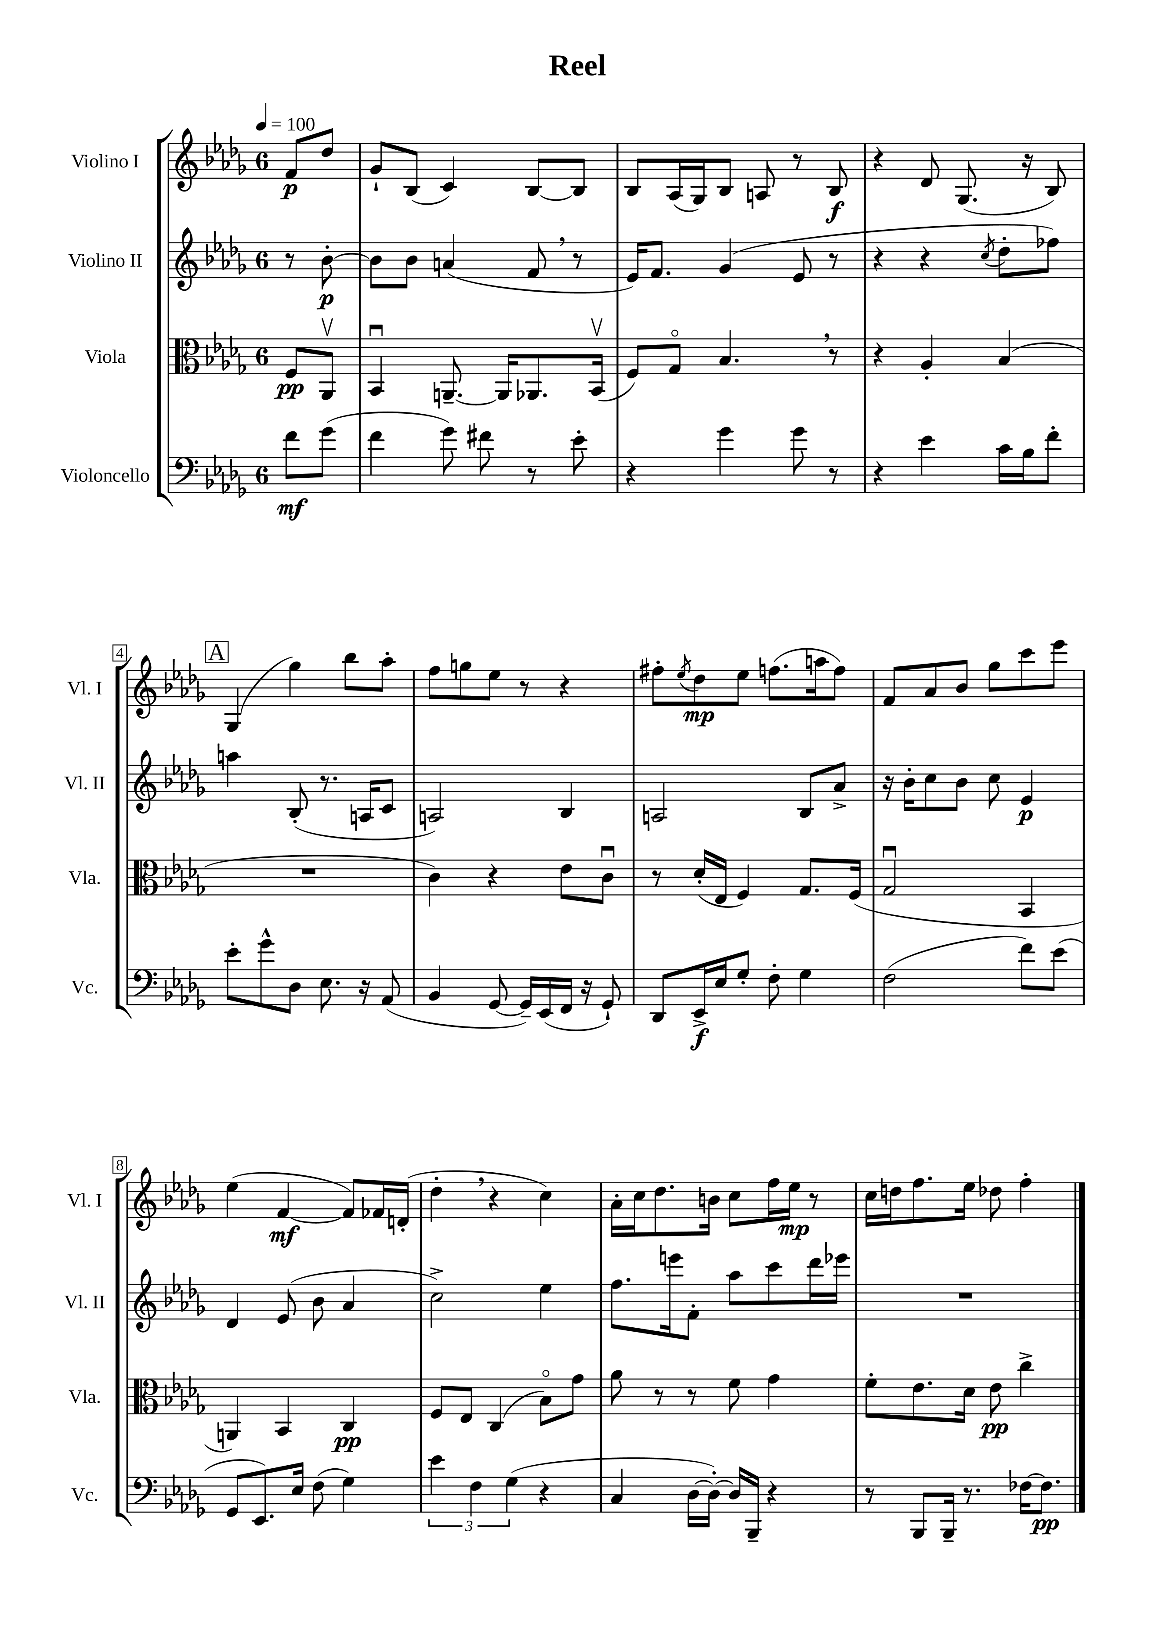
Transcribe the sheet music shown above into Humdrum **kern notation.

**kern	**dynam	**kern	**dynam	**kern	**dynam	**kern	**dynam
*part4	*part4	*part3	*part3	*part2	*part2	*part1	*part1
*staff4	*staff4	*staff3	*staff3	*staff2	*staff2	*staff1	*staff1
*I"Violoncello	*	*I"Viola	*	*I"Violino II	*	*I"Violino I	*
*I'Vc.	*	*I'Vla.	*	*I'Vl. II	*	*I'Vl. I	*
*clefF4	*	*clefC3	*	*clefG2	*	*clefG2	*
*k[b-e-a-d-g-]	*	*k[b-e-a-d-g-]	*	*k[b-e-a-d-g-]	*	*k[b-e-a-d-g-]	*
*M6/8	*	*M6/8	*	*M6/8	*	*M6/8	*
*MM100	*	*MM100	*	*MM100	*	*MM100	*
=	=	=	=	=	=	=	=
8f\L	mf	8F/L	pp	8r	.	8f/L	p
(8g-\J	.	8AA-v/J	.	[8b-'\	p	8dd-/J	.
=1	=1	=1	=1	=1	=1	=1	=1
4f\	.	4BB-u/	.	8b-\L]	.	8g-`/L	.
.	.	.	.	8b-\J	.	(8B-/J	.
8g-\)	.	[8.AAn~/	.	(4an/	.	4c/)	.
8f#X\	.	.	.	.	.	.	.
.	.	16AA/KL]	.	.	.	.	.
8r	.	8.AA-X/	.	8f,/	.	[8B-/L	.
8e-'\	.	.	.	8r	.	8B-/J]	.
.	.	(16BB-v/Jk	.	.	.	.	.
=2	=2	=2	=2	=2	=2	=2	=2
4r	.	8F/L)	.	16e-/KL)	.	8B-/L	.
.	.	.	.	8.f/J	.	.	.
.	.	8G-/J	.	.	.	(16A-/L	.
.	.	.	.	.	.	16G-/J)	.
4g-\	.	4.B-,/	.	(4g-/	.	8B-/J	.
.	.	.	.	.	.	8An/	.
8g-\	.	.	.	8e-/	.	8r	.
8r	.	8r	.	8r	.	8B-/	f
=3	=3	=3	=3	=3	=3	=3	=3
4r	.	4r	.	4r	.	4r	.
4e-\	.	4A-'/	.	4r	.	8d-/	.
.	.	.	.	.	.	(8.G-/	.
.	.	.	.	8qcc/	.	.	.
16c\LL	.	(4B-/	.	8dd-'\L	.	.	.
16B-\J	.	.	.	.	.	16r	.
8f'\J	.	.	.	8ff-X\J)	.	8B-/)	.
!!LO:LB:g=z
!!LO:REH:place=s1:t=A
=4	=4	=4	=4	=4	=4	=4	=4
8e-'\L	.	2.r	.	4aan\	.	(4G-/	.
8g-^^\	.	.	.	.	.	.	.
8D-\J	.	.	.	(8B-'/	.	4gg-\)	.
8.E-\	.	.	.	8.r	.	.	.
.	.	.	.	.	.	8bb-\L	.
16r	.	.	.	16An/KL	.	.	.
(8AA-/	.	.	.	8c/J	.	8aa-'\J	.
=5	=5	=5	=5	=5	=5	=5	=5
4BB-/	.	4c\)	.	2An/)	.	8ff\L	.
.	.	.	.	.	.	8ggn\	.
[8GG-/	.	4r	.	.	.	8ee-\J	.
16GG-~/LL])	.	.	.	.	.	8r	.
(16EE-/	.	.	.	.	.	.	.
16FF/JJ	.	8e-\L	.	4B-/	.	4r	.
16r	.	.	.	.	.	.	.
8GG-`/)	.	8cu\J	.	.	.	.	.
=6	=6	=6	=6	=6	=6	=6	=6
8DD-/L	.	8r	.	2An/	.	8ff#X'\L	.
.	.	.	.	.	.	8qee-/	.
16EE-^/L	f	(16d-'/LL	.	.	.	8dd-\	mp
16E-/J	.	16E-/JJ	.	.	.	.	.
8G-'/J	.	4F/)	.	.	.	8ee-\J	.
8F'\	.	.	.	.	.	(8.ffn\L	.
4G-\	.	8.G-/L	.	8B-/L	.	.	.
.	.	.	.	.	.	16aan\k	.
.	.	.	.	8a-^/J	.	8ff\J)	.
.	.	(16F/Jk	.	.	.	.	.
=7	=7	=7	=7	=7	=7	=7	=7
(2F\	.	2G-u/	.	16r	.	8f/L	.
.	.	.	.	16b-'\KL	.	.	.
.	.	.	.	8cc\	.	8a-/	.
.	.	.	.	8b-\J	.	8b-/J	.
.	.	.	.	8cc\	.	8gg-\L	.
8f\L)	.	4BB-/	.	4e-/	p	8ccc\	.
(8e-\J	.	.	.	.	.	8eee-\J	.
!!LO:LB:g=z
=8	=8	=8	=8	=8	=8	=8	=8
8GG-/L	.	4AAn/)	.	4d-/	.	(4ee-\	.
8.EE-/)	.	.	.	.	.	.	.
.	.	4BB-/	.	(8e-/	.	[4f/	mf
16E-/Jk	.	.	.	.	.	.	.
(8F\	.	.	.	8b-\	.	.	.
4G-\)	.	4C/	pp	4a-/	.	8f/L])	.
.	.	.	.	.	.	16f-X/L	.
.	.	.	.	.	.	(16dn'/JJ	.
=9	=9	=9	=9	=9	=9	=9	=9
6e-\	.	8F/L	.	2cc^\)	.	4dd-',\	.
.	.	8E-/J	.	.	.	.	.
6F\	.	.	.	.	.	.	.
.	.	(4C/	.	.	.	4r	.
(6G-\	.	.	.	.	.	.	.
4r	.	8B-\L)	.	4ee-\	.	4cc\)	.
.	.	8g-\J	.	.	.	.	.
=10	=10	=10	=10	=10	=10	=10	=10
4C/	.	8a-\	.	8.ff\L	.	16a-'\LL	.
.	.	.	.	.	.	16cc\J	.
.	.	8r	.	.	.	8.dd-\	.
.	.	.	.	16eeen\k	.	.	.
[16D-\LL	.	8r	.	8f'\J	.	.	.
16D-'\JJ_)	.	.	.	.	.	16bn\Jk	.
16D-/LL]	.	8f\	.	8aa-\L	.	8cc\L	.
16BBB-~/JJ	.	.	.	.	.	.	.
4r	.	4g-\	.	8ccc\	.	16ff\L	.
.	.	.	.	.	.	16ee-\JJ	mp
.	.	.	.	16ddd-\L	.	8r	.
.	.	.	.	16eee-X\JJ	.	.	.
=11	=11	=11	=11	=11	=11	=11	=11
8r	.	8f'\L	.	2.r	.	16cc\LL	.
.	.	.	.	.	.	16ddn\J	.
8BBB-/L	.	8.e-\	.	.	.	8.ff\	.
16BBB-~/Jk	.	.	.	.	.	.	.
8.r	.	16d-\Jk	.	.	.	16ee-\Jk	.
.	.	8e-\	pp	.	.	8dd-X\	.
[16F-X\KL	.	4cc^\	.	.	.	4ff'\	.
8.F-\J]	pp	.	.	.	.	.	.
==	==	==	==	==	==	==	==
*-	*-	*-	*-	*-	*-	*-	*-
